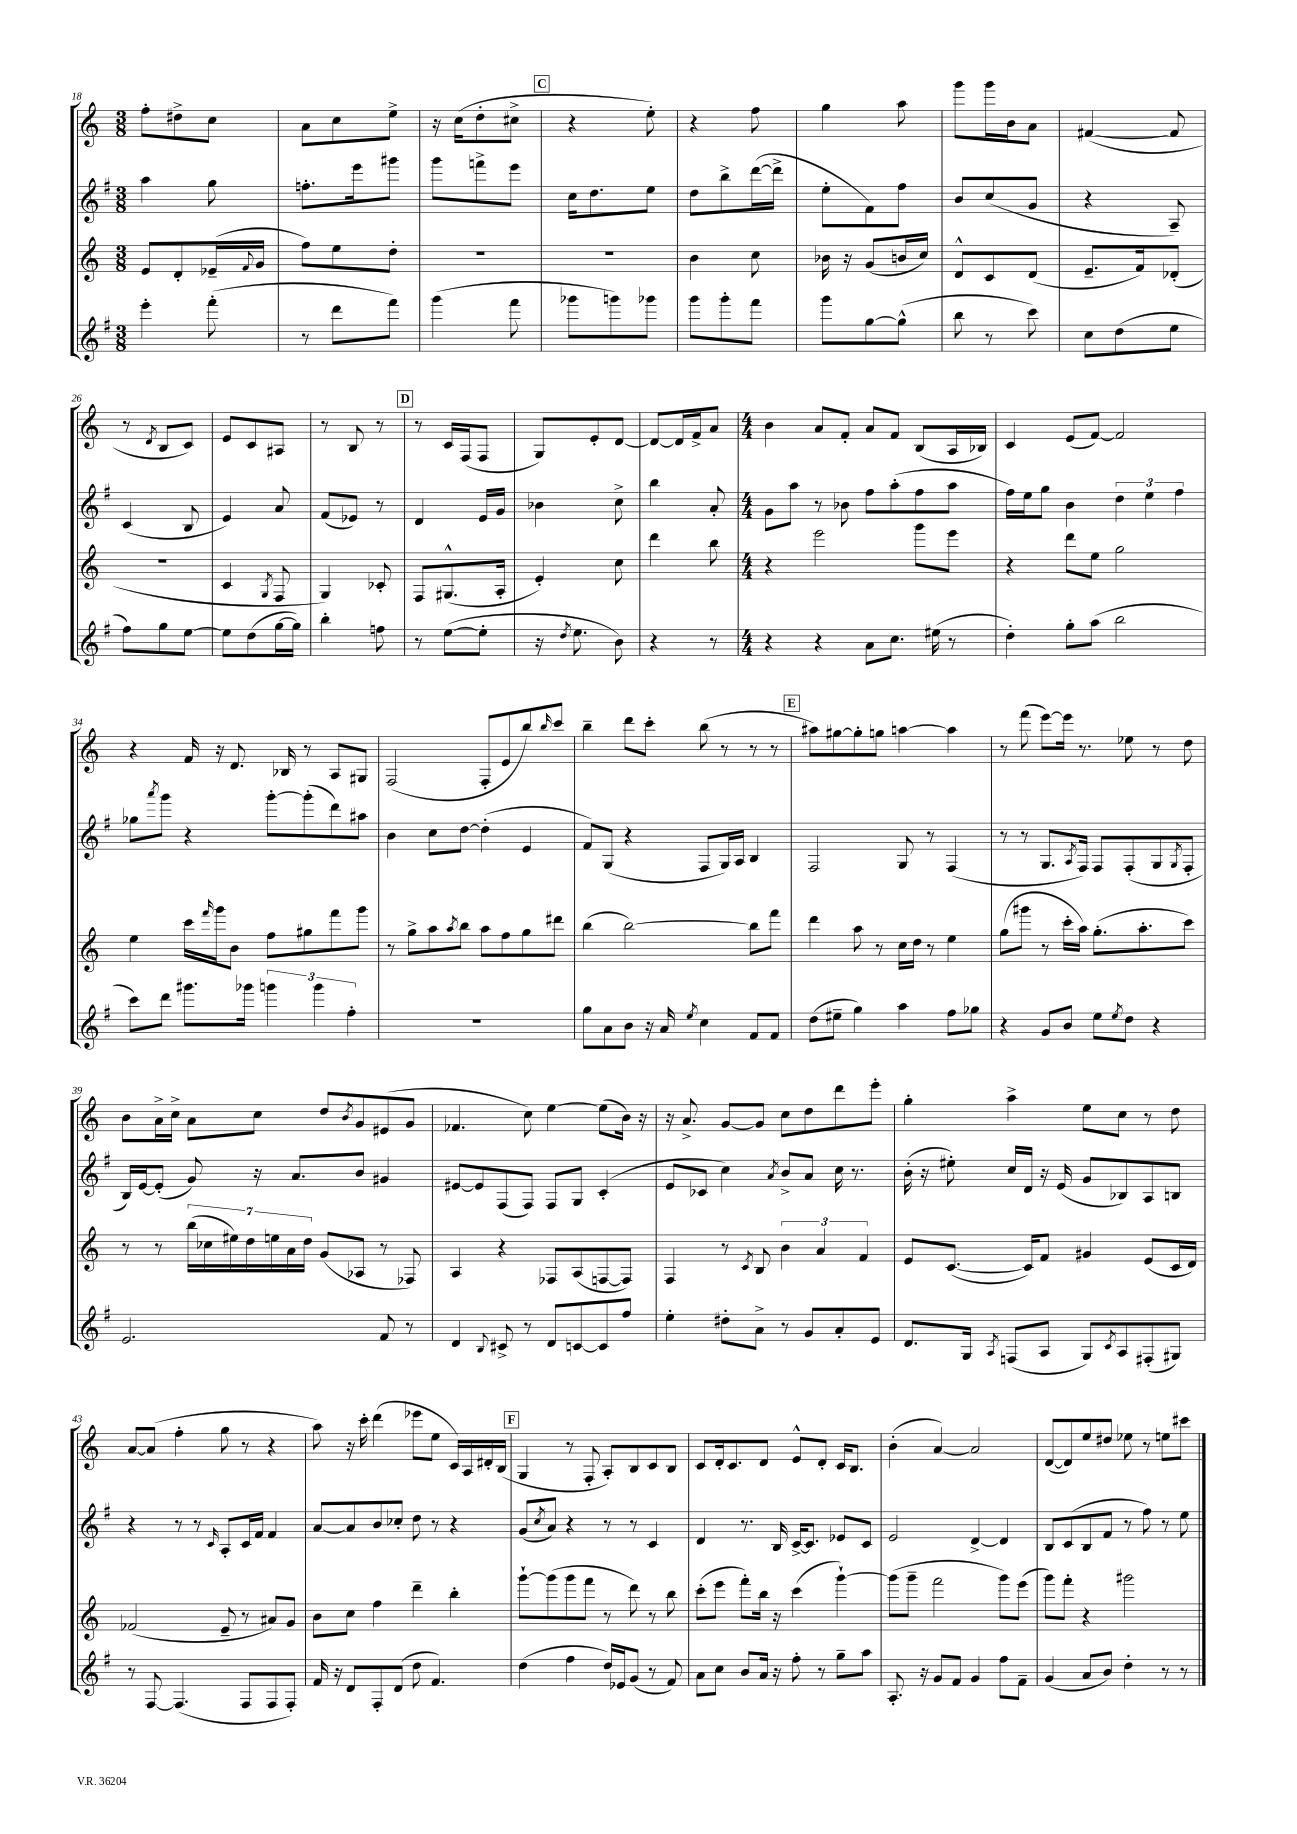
<<
\new StaffGroup <<
\new Staff = "s0" {
    \clef treble \key c \major \numericTimeSignature \time 3/8
    f''8-. dis''8-> c''8 |
    a'8 c''8 e''8-> |
    r16 c''16( d''8-. cis''8-> |
    \mark \markup { \box "C" } r4 e''8-.) |
    r4 f''8 |
    g''4 a''8 |
    g'''8 g'''16 b'16 a'8 |
    fis'4~( fis'8 |
    r8 \acciaccatura { d'8 } b8 c'8) |
    e'8 c'8 ais8 |
    r8 b8 r8 |
    \mark \markup { \box "D" } r8 c'16 f16( f8 |
    g8) e'8-. d'8~ |
    d'8~ d'16 f'16-> a'8 |
    \numericTimeSignature \time 4/4 b'4 a'8 f'8-. a'8 f'8 b8( a16 bes16) |
    c'4 e'8( f'8~) f'2 |
    r4 f'16 r16 d'8. bes16 r8 a8 gis8 |
    f2( f8-. e'8 b''8) \grace { b''16 } c'''8 |
    b''4-- d'''8 c'''8-. b''8( r8 r8 r8 |
    \mark \markup { \box "E" } ais''8) gis''8~ gis''8-. g''8 a''4~ a''4 |
    r8 f'''8( e'''8~) e'''16 r8. ees''8 r8 d''8 |
    b'8 a'16-> c''16-> a'8 c''8 d''8 \acciaccatura { b'8 } g'8 eis'8( g'8 |
    fes'4. c''8) e''4~ e''8( b'16) r16 |
    r16 a'8.-> g'8~ g'8 c''8 d''8 d'''8 e'''8-. |
    g''4-. a''4-> e''8 c''8 r8 d''8 |
    a'8~ a'8( f''4-. g''8 r8 r4 |
    a''8) r16 c'''16-. d'''4( ees'''8 e''8 c'16) a16 dis'16-. b16( |
    \mark \markup { \box "F" } g4 r8 f8-. a8-.) b8 c'8 b8 |
    c'8 d'16-. c'8. d'8 e'8-^ d'8-. c'16 b8. |
    b'4-.( a'4~) a'2 |
    d'8~( d'8) e''8 dis''8 ees''8 r8 e''8 cis'''8 \bar "|." |
}
\new Staff = "s1" {
    \clef treble \key g \major \numericTimeSignature \time 3/8
    a''4 g''8 |
    f''8.-. e'''16 gis'''8 |
    g'''8 f'''8-> e'''8 |
    \mark \markup { \box "C" } c''16 d''8. e''8 |
    d''8 b''8-> d'''16~( d'''16-> |
    e''8-. fis'8) fis''8 |
    b'8 c''8( g'8 |
    r4 a8--) |
    c'4( b8 |
    e'4) a'8 |
    fis'8( ees'8) r8 |
    \mark \markup { \box "D" } d'4 e'16 g'16 |
    bes'4 c''8-> |
    b''4 a'8-. |
    \numericTimeSignature \time 4/4 g'8 a''8 r8 bes'8 fis''8 a''8-.( fis''8 a''8 |
    fis''16) e''16 g''8 b'4 \tuplet 3/2 { d''4 e''4 fis''4 } |
    ges''8 \acciaccatura { a'''8 } g'''8 r4 g'''8~-. g'''8-.( d'''8) ais''8 |
    b'4 c''8 d''8~ d''4-.( e'4 |
    fis'8) g8( r4 fis8 g16) a16 b4 |
    \mark \markup { \box "E" } fis2 g8 r8 fis4( |
    r8 r8 g8. \acciaccatura { a8 } fis16) fis8 fis8-.( g8 \acciaccatura { g8 } fis8-. |
    b16) e'16~ e'8-.( g'8) r16 a'8. b'8 gis'4 |
    eis'8~ eis'8 fis8( fis8) fis8 g8 c'4-.( |
    e'8 ces'8 c''4) \acciaccatura { a'8 } b'8-> a'8 c''16 r8. |
    b'16-.( r16 eis''8-.) c''16 d'16 r16 e'16( g'8 bes8) a8 b8 |
    r4 r8 r8 \grace { c'16 } a8-. c'16 fis'16 fis'4 |
    a'8~ a'8 b'8 ces''8-. d''8 r8 r4 |
    \mark \markup { \box "F" } g'8( \acciaccatura { c''8 } a'8) r4 r8 r8 c'4 |
    d'4 r8. b16 c'16~-> c'8. ees'8 c'8 |
    e'2 d'4~-> d'4 |
    b8 c'8( b8 fis'8 r8 fis''8) r8 e''8 \bar "|." |
}
\new Staff = "s2" {
    \clef treble \key c \major \numericTimeSignature \time 3/8
    e'8 d'8-. ees'16--( \appoggiatura { f'8 } g'16 |
    f''8) e''8 d''8-. |
    R4. |
    \mark \markup { \box "C" } R4. |
    b'4 c''8 |
    bes'16 r16 g'8( b'16 c''16) |
    d'8-^ c'8 d'8( |
    e'8.-- f'16) des'8-.( |
    R4. |
    c'4 \acciaccatura { g8 } f8 |
    g4) ces'8-. |
    \mark \markup { \box "D" } f8 gis8.-^( a16-. |
    e'4-.) c''8 |
    d'''4 b''8 |
    \numericTimeSignature \time 4/4 r4 e'''2 g'''8 e'''8 |
    r4 d'''8 e''8 g''2 |
    e''4 c'''16 \grace { f'''16 } g'''16 b'8 f''8 gis''8 f'''8 g'''8 |
    r8 g''8-> a''8 \acciaccatura { a''8 } b''8 a''8 f''8 g''8 dis'''8 |
    b''4( b''2~) b''8 f'''8 |
    \mark \markup { \box "E" } d'''4 a''8 r8 c''16 d''16 r8 e''4 |
    g''8( gis'''8 r8 c'''16-. a''16) g''8.-.( a''8.-. c'''8) |
    r8 r8 \tuplet 7/4 { b''16( ces''16 eis''16) d''16 e''16 a'16 d''16 } g'8( aes8 r8 fes8) |
    a4 r4 fes8 a8( f8~ f8) |
    f4 r8 \acciaccatura { c'8 } b8 \tuplet 3/2 { b'4 a'4 f'4 } |
    e'8 c'8.~( c'16) f'8 gis'4 e'8( c'16 d'16) |
    fes'2( e'8-- r8 ais'8) g'8 |
    b'8 c''8 f''4 d'''4-- b''4-. |
    \mark \markup { \box "F" } g'''8~-! g'''8( g'''8 f'''8 r8 d'''8) r8 b''8 |
    c'''8-.( e'''8 f'''8-.) b''16 r16 c'''4( g'''4~-!) |
    g'''8( g'''8-- f'''2 g'''8) e'''8( |
    g'''8) f'''8-. r4 gis'''2 \bar "|." |
}
\new Staff = "s3" {
    \clef treble \key g \major \numericTimeSignature \time 3/8
    e'''4-. fis'''8-.( |
    r8 d'''8 fis'''8) |
    g'''4( fis'''8 |
    \mark \markup { \box "C" } ges'''8 g'''8) ges'''8 |
    g'''8 g'''8-. fis'''8 |
    g'''8 g''8~ g''8-^( |
    b''8 r8 c'''8) |
    c''8 d''8( e''8 |
    fis''8) g''8 e''8~ |
    e''8 d''8( g''16~ g''16) |
    b''4-. f''8 |
    \mark \markup { \box "D" } r8 e''8~( e''8-. |
    r16 \acciaccatura { d''8 } e''8. b'8) |
    r4 r8 |
    \numericTimeSignature \time 4/4 r4 r4 a'8 c''8. eis''16( r8 |
    d''4-.) g''8-. a''8( b''2 |
    c'''8) d'''8 gis'''8. ges'''16 \tuplet 3/2 { g'''4 g'''4 fis''4-. } |
    R1 |
    g''8 a'8 b'8 r16 a'16 \acciaccatura { e''8 } c''4 fis'8 fis'8 |
    \mark \markup { \box "E" } d''8( eis''8-- g''4) a''4 fis''8 ges''8 |
    r4 g'8 b'8 e''8 \acciaccatura { e''8 } d''8 r4 |
    e'2. fis'8 r8 |
    d'4 \appoggiatura { b8 } cis'8-> r8 d'8 c'8~ c'8 fis''8 |
    e''4-. dis''8-. a'8-> r8 g'8 a'8-. e'8 |
    d'8. g16 \acciaccatura { a8 } f8( a8 g8) \acciaccatura { c'8 } a8 fis8-.( gis8) |
    r8 fis8~ fis4.( fis8 fis8 fis8-.) |
    fis'16 r16 d'8 fis8-. d'8( d''8 fis'4.) |
    \mark \markup { \box "F" } d''4( fis''4 d''16) ees'16 g'8( r8 fis'8) |
    a'8 c''8 b'8 a'16 r16 fis''8-. r8 g''8-- a''8 |
    a8.-. r16 g'8 fis'8 g'4 fis''8 fis'8-- |
    g'4( a'8 b'8) d''4-. r8 r8 \bar "|." |
}
>>
>>
\layout { \context { \Score currentBarNumber = #18 } }
